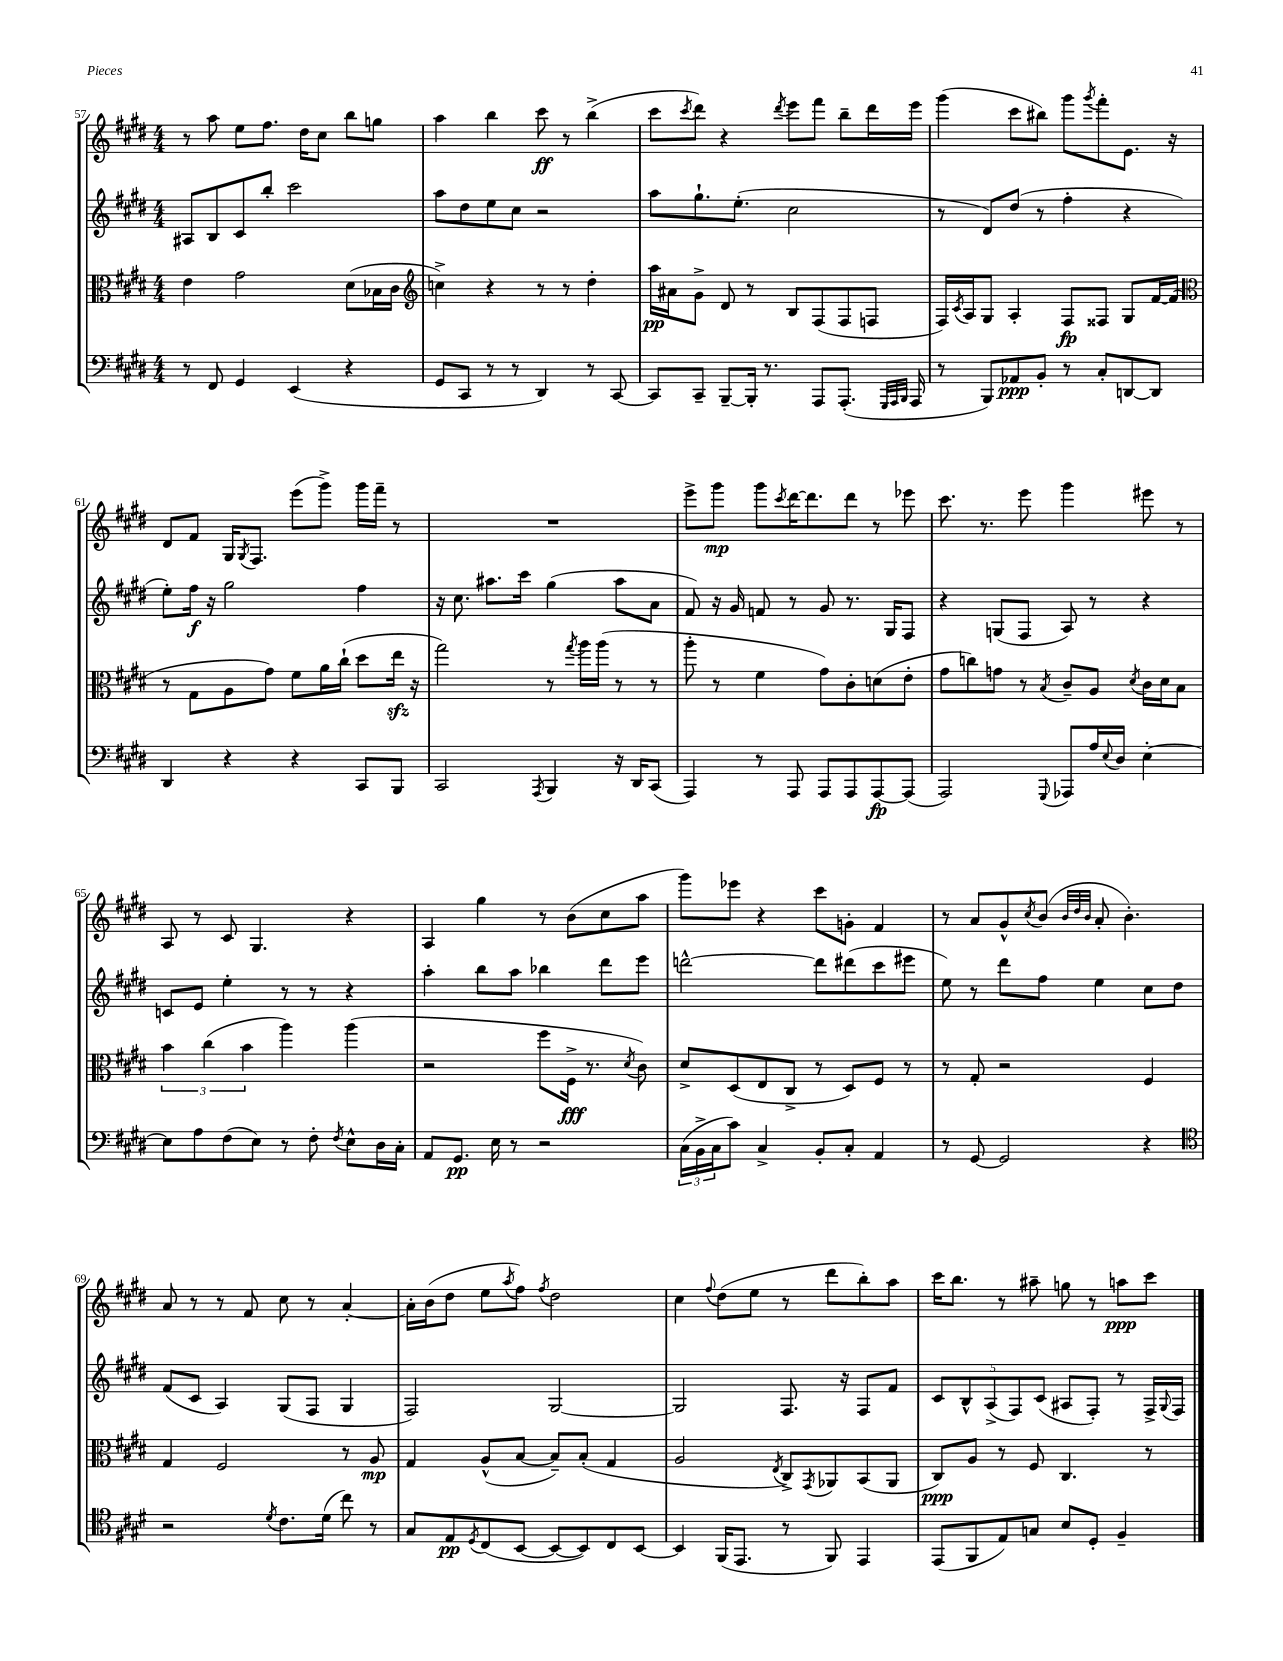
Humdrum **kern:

**kern	**dynam	**kern	**dynam	**kern	**dynam	**kern	**dynam
*part4	*part4	*part3	*part3	*part2	*part2	*part1	*part1
*staff4	*staff4	*staff3	*staff3	*staff2	*staff2	*staff1	*staff1
*clefF4	*	*clefC3	*	*clefG2	*	*clefG2	*
*k[f#c#g#d#]	*	*k[f#c#g#d#]	*	*k[f#c#g#d#]	*	*k[f#c#g#d#]	*
*M4/4	*	*M4/4	*	*M4/4	*	*M4/4	*
=57	=57	=57	=57	=57	=57	=57	=57
8r	.	4e\	.	8A#X/L	.	8r	.
8FF#/	.	.	.	8B/	.	8aa\	.
4GG#/	.	2g#\	.	8c#/	.	8ee\L	.
.	.	.	.	8bb'/J	.	8.ff#\J	.
(4EE/	.	.	.	2ccc#\	.	.	.
.	.	.	.	.	.	16dd#\KL	.
.	.	.	.	.	.	8cc#\J	.
4r	.	(8d#\L	.	.	.	8bb\L	.
.	.	16B-X\L	.	.	.	8ggn\J	.
.	.	16c#\JJ	.	.	.	.	.
=58	=58	=58	=58	=58	=58	=58	=58
*	*	*clefG2	*	*	*	*	*
8GG#/L	.	4ccn^\)	.	8aa\L	.	4aa\	.
8CC#/J	.	.	.	8dd#\	.	.	.
8r	.	4r	.	8ee\	.	4bb\	.
8r	.	.	.	8cc#\J	.	.	.
4DD#/)	.	8r	.	2r	.	8ccc#\	ff
.	.	8r	.	.	.	8r	.
8r	.	4dd#'\	.	.	.	(4bb^\	.
[8CC#/	.	.	.	.	.	.	.
=59	=59	=59	=59	=59	=59	=59	=59
8CC#/L]	.	16aa\LL	pp	8aa\L	.	8ccc#\L	.
.	.	16a#X\J	.	.	.	.	.
.	.	.	.	.	.	8qccc#/	.
8CC#~/J	.	8g#^\J	.	8.gg#`\	.	8ddd#\J)	.
[8BBB~/L	.	8d#/	.	.	.	4r	.
.	.	.	.	(8.ee'\J	.	.	.
16BBB'/Jk]	.	8r	.	.	.	.	.
8.r	.	.	.	.	.	.	.
.	.	.	.	.	.	8qddd#/	.
.	.	8B/L	.	2cc#\	.	8eee\L	.
8AAA/L	.	(8F#/	.	.	.	8fff#\J	.
(8.AAA'/J	.	8F#/	.	.	.	8bb~\L	.
.	.	8Fn/J	.	.	.	16ddd#\L	.
32qqGGG#/LLL	.	.	.	.	.	.	.
32qqAAA/	.	.	.	.	.	.	.
32qqBBB/JJJ	.	.	.	.	.	.	.
16AAA/	.	.	.	.	.	16eee\JJ	.
=60	=60	=60	=60	=60	=60	=60	=60
8r	.	16F#/LL)	.	8r	.	(4ggg#\	.
.	.	8qc#/	.	.	.	.	.
.	.	16A/J	.	.	.	.	.
8BBB/L)	.	8G#/J	.	8d#/L)	.	.	.
8AA-X/	ppp	4A'/	.	(8dd#/J	.	8ccc#\L	.
8BB'/J	.	.	.	8r	.	8bb#X\J)	.
8r	.	8F#/L	fp	4ff#'\	.	8ggg#\L	.
.	.	.	.	.	.	8qggg#/	.
8C#'/L	.	8F##X/J	.	.	.	8fff#'\	.
[8DDn/	.	8G#/L	.	4r	.	8.e\J	.
8DD/J]	.	[16f#/L	.	.	.	.	.
.	.	(16f#/JJ]	.	.	.	16r	.
!!LO:LB:g=z
=61	=61	=61	=61	=61	=61	=61	=61
*	*	*clefC3	*	*	*	*	*
4DD#/	.	8r	.	8ee'\L)	.	8d#/L	.
.	.	8G#\L	.	16ff#\Jk	f	8f#/J	.
.	.	.	.	16r	.	.	.
4r	.	8A\	.	2gg#\	.	16G#/KL	.
.	.	.	.	.	.	8qG#/	.
.	.	.	.	.	.	8.F#/J	.
.	.	8g#\J)	.	.	.	.	.
4r	.	8f#\L	.	.	.	(8eee\L	.
.	.	16a\L	.	.	.	8ggg#^\J)	.
.	.	(16cc#`\JJ	.	.	.	.	.
8CC#/L	.	8dd#\L	.	4ff#\	.	16ggg#\LL	.
.	.	.	.	.	.	16fff#~\JJ	.
8BBB/J	.	16eezz\Jk	.	.	.	8r	.
.	.	16r	.	.	.	.	.
=62	=62	=62	=62	=62	=62	=62	=62
2CC#/	.	2gg#\)	.	16r	.	1r	.
.	.	.	.	8.cc#\	.	.	.
.	.	.	.	8.aa#X\L	.	.	.
.	.	.	.	16ccc#\Jk	.	.	.
8qAAA/	.	.	.	.	.	.	.
4BBB/	.	8r	.	(4gg#\	.	.	.
.	.	8qgg#/	.	.	.	.	.
.	.	16aa\LL	.	.	.	.	.
.	.	(16aa\JJ	.	.	.	.	.
16r	.	8r	.	8aa#\L	.	.	.
16DD#/KL	.	.	.	.	.	.	.
(8CC#/J	.	8r	.	8a\J	.	.	.
=63	=63	=63	=63	=63	=63	=63	=63
4AAA/)	.	8aa'\	.	8f#/)	.	8eee^\L	.
.	.	8r	.	16r	.	8ggg#\J	mp
.	.	.	.	16g#/	.	.	.
8r	.	4f#\	.	8fn/	.	8ggg#\L	.
.	.	.	.	.	.	8qccc#/	.
8AAA/	.	.	.	8r	.	[16ddd#\K	.
.	.	.	.	.	.	8.ddd#\]	.
8AAA/L	.	8g#\L)	.	8g#/	.	.	.
8AAA/	.	8c#'\	.	8.r	.	8ddd#\J	.
[8AAA/	fp	(8dn\	.	.	.	8r	.
.	.	.	.	16G#/KL	.	.	.
(8AAA/J]	.	8e'\J	.	8F#/J	.	8eee-X\	.
=64	=64	=64	=64	=64	=64	=64	=64
2AAA/)	.	8g#\L	.	4r	.	8.ccc#\	.
.	.	8ccn\)	.	.	.	.	.
.	.	.	.	.	.	8.r	.
.	.	8gn\J	.	(8Gn/L	.	.	.
.	.	8r	.	8F#/J	.	8eee\	.
8qqGGG#/	.	8qB/	.	.	.	.	.
8AAA-X/L	.	8c#~/L	.	8A/)	.	4ggg#\	.
16A/L	.	8A/J	.	8r	.	.	.
8qqE/	.	.	.	.	.	.	.
16D#/JJ	.	.	.	.	.	.	.
.	.	8qd#/	.	.	.	.	.
[4E'\	.	16c#\LL	.	4r	.	8eee#X\	.
.	.	16d#\J	.	.	.	.	.
.	.	8B\J	.	.	.	8r	.
!!LO:LB:g=z
=65	=65	=65	=65	=65	=65	=65	=65
8E\L]	.	6b\	.	8cn/L	.	8A/	.
8A\	.	.	.	8e/J	.	8r	.
.	.	(6cc#\	.	.	.	.	.
(8F#\	.	.	.	4ee'\	.	8c#/	.
.	.	6b\	.	.	.	.	.
8E\J)	.	.	.	.	.	4.G#/	.
8r	.	4aa\)	.	8r	.	.	.
8F#'\	.	.	.	8r	.	.	.
8qF#/	.	.	.	.	.	.	.
8E^^\L	.	(4aa\	.	4r	.	4r	.
16D#\L	.	.	.	.	.	.	.
16C#'\JJ	.	.	.	.	.	.	.
=66	=66	=66	=66	=66	=66	=66	=66
8AA/L	.	2r	.	4aa'\	.	4A/	.
8.GG#/J	pp	.	.	.	.	.	.
.	.	.	.	8bb\L	.	4gg#\	.
16E\	.	.	.	.	.	.	.
8r	.	.	.	8aa\J	.	.	.
2r	.	8ff#\L	.	4bb-X\	.	8r	.
.	.	16F#^\Jk	fff	.	.	(8b\L	.
.	.	8.r	.	.	.	.	.
.	.	.	.	8ddd#\L	.	8cc#\	.
.	.	8qd#/	.	.	.	.	.
.	.	8c#\)	.	8eee\J	.	8aa\J	.
=67	=67	=67	=67	=67	=67	=67	=67
(24C#\LL	.	8d#^/L	.	[2dddn^^\	.	8ggg#\L)	.
24BB^\	.	.	.	.	.	.	.
24C#\J	.	.	.	.	.	.	.
8c#\J)	.	(8D#/	.	.	.	8eee-X\J	.
4C#^/	.	8E/	.	.	.	4r	.
.	.	8C#^/J	.	.	.	.	.
8BB'/L	.	8r	.	8ddd\L]	.	8ccc#\L	.
8C#'/J	.	8D#/L)	.	(8ddd#X\	.	8gn'\J	.
4AA/	.	8F#/J	.	8ccc#\	.	4f#/	.
.	.	8r	.	8eee#X\J	.	.	.
=68	=68	=68	=68	=68	=68	=68	=68
8r	.	8r	.	8ee\)	.	8r	.
[8GG#/	.	8G#'/	.	8r	.	8a/L	.
2GG#/]	.	2r	.	8ddd#\L	.	8g#^^/	.
.	.	.	.	.	.	8qcc#/	.
.	.	.	.	8ff#\J	.	(8b/J	.
.	.	.	.	.	.	32qqb/LLL	.
.	.	.	.	.	.	32qqdd#/	.
.	.	.	.	.	.	32qqb/JJJ	.
.	.	.	.	4ee\	.	8a'/	.
.	.	.	.	.	.	4.b'\)	.
4r	.	4F#/	.	8cc#\L	.	.	.
.	.	.	.	8dd#\J	.	.	.
!!LO:LB:g=z
=69	=69	=69	=69	=69	=69	=69	=69
*clefC4	*	*	*	*	*	*	*
2r	.	4G#/	.	(8f#/L	.	8a/	.
.	.	.	.	8c#/J	.	8r	.
.	.	2F#/	.	4A/)	.	8r	.
.	.	.	.	.	.	8f#/	.
8qd#/	.	.	.	.	.	.	.
8.c#\L	.	.	.	(8G#/L	.	8cc#\	.
.	.	.	.	8F#/J	.	8r	.
(16d#\Jk	.	.	.	.	.	.	.
8cc#\)	.	8r	.	4G#/	.	[4a'/	.
8r	.	8A/	mp	.	.	.	.
=70	=70	=70	=70	=70	=70	=70	=70
8G#/L	.	4G#/	.	2F#/)	.	16a'\LL]	.
.	.	.	.	.	.	(16b\J	.
8E/	pp	.	.	.	.	8dd#\J	.
8qD#/	.	.	.	.	.	.	.
(8C#/	.	(8A^^/L	.	.	.	8ee\L	.
.	.	.	.	.	.	8qaa/	.
[8BB/J	.	[8B/J	.	.	.	8ff#\J)	.
.	.	.	.	.	.	8qff#/	.
8BB/L_	.	8B~/L])	.	[2G#/	.	2dd#\	.
8BB/])	.	(8B'/J	.	.	.	.	.
8C#/	.	4G#/	.	.	.	.	.
[8BB/J	.	.	.	.	.	.	.
=71	=71	=71	=71	=71	=71	=71	=71
4BB/]	.	2A/	.	2G#/]	.	4cc#\	.
.	.	.	.	.	.	8qqff#/	.
(16FF#/KL	.	.	.	.	.	(8dd#\L	.
8.EE/J	.	.	.	.	.	.	.
.	.	.	.	.	.	8ee\J	.
.	.	8qE/	.	.	.	.	.
8r	.	8C#^/L)	.	8.F#/	.	8r	.
.	.	8qGG#/	.	.	.	.	.
8FF#/)	.	8AA-X/	.	.	.	8ddd#\L	.
.	.	.	.	16r	.	.	.
4EE/	.	(8BB/	.	8F#/L	.	8bb'\)	.
.	.	8AA-/J	.	8f#/J	.	8aa\J	.
=72	=72	=72	=72	=72	=72	=72	=72
(8EE/L	.	8C#/L)	ppp	10c#/L	.	16ccc#\KL	.
.	.	.	.	.	.	8.bb\J	.
.	.	.	.	10B^^/	.	.	.
8FF#/	.	8A/J	.	.	.	.	.
.	.	.	.	(10A^/	.	.	.
8E/)	.	8r	.	.	.	8r	.
.	.	.	.	10F#/)	.	.	.
8Gn/J	.	8F#/	.	.	.	8aa#X~\	.
.	.	.	.	(10c#/J	.	.	.
8B/L	.	4.C#/	.	8A#X/L	.	8ggn\	.
8D#'/J	.	.	.	8F#'/J)	.	8r	.
4F#~/	.	.	.	8r	.	8aan\L	ppp
.	.	8r	.	16F#^/LL	.	8ccc#\J	.
.	.	.	.	8qqG#/	.	.	.
.	.	.	.	16F#/JJ	.	.	.
==	==	==	==	==	==	==	==
*-	*-	*-	*-	*-	*-	*-	*-
